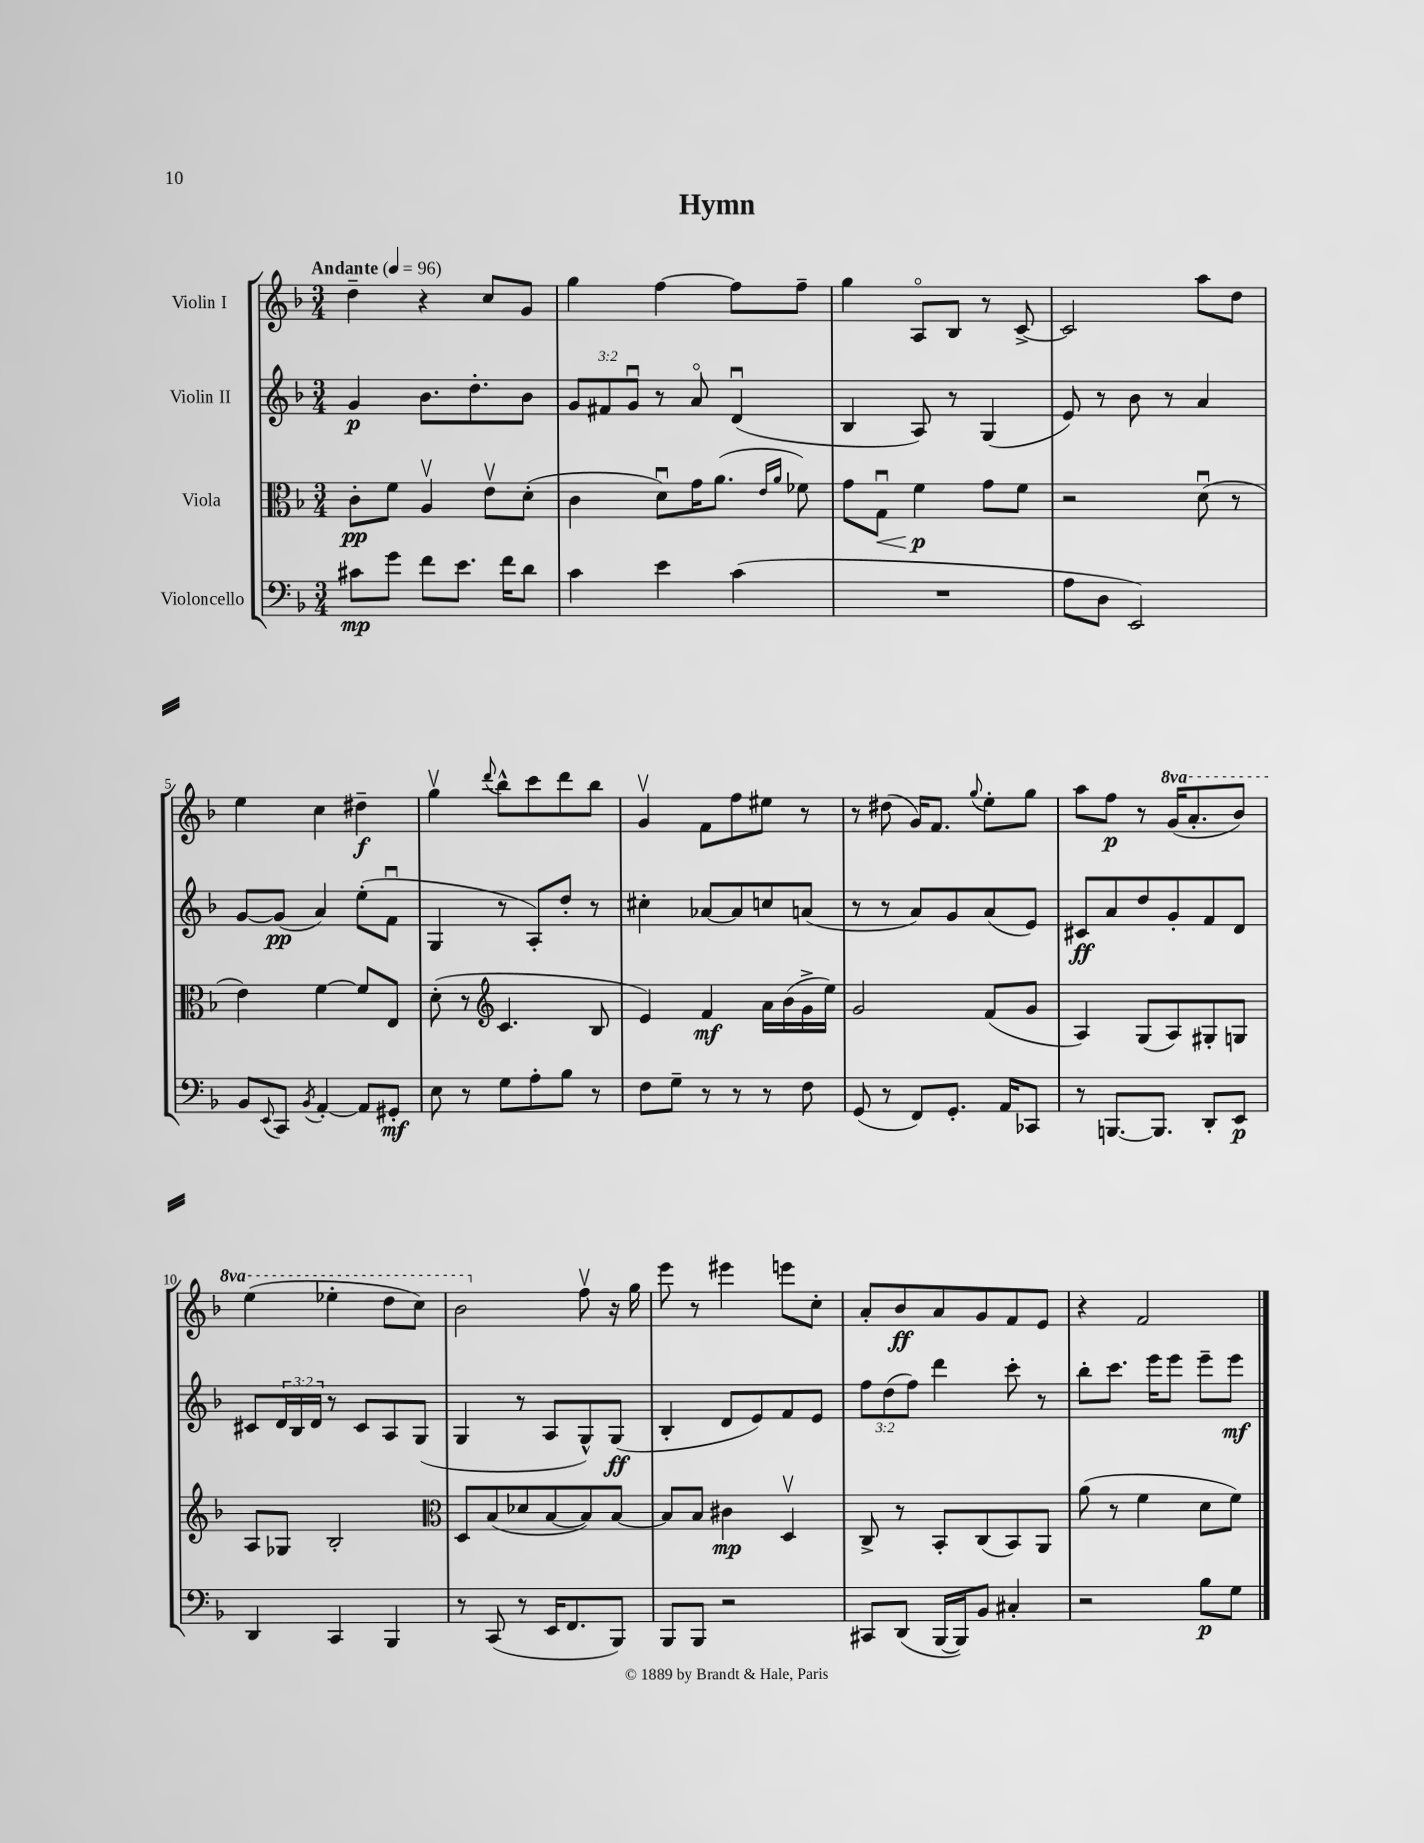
\header { title = "Hymn" }
<<
\new StaffGroup <<
\new Staff = "s0" \with { instrumentName = "Violin I" } {
    \clef treble \key f \major \numericTimeSignature \time 3/4 \set Staff.ottavationMarkups = #ottavation-simple-ordinals \tempo "Andante" 4 = 96
    d''4-- r4 c''8 g'8 |
    g''4 f''4~ f''8 f''8-- |
    g''4 a8\flageolet bes8 r8 c'8~-> |
    c'2 a''8 d''8 |
    e''4 c''4 dis''4--\f |
    g''4\upbow \appoggiatura { d'''8 } bes''8-^ c'''8 d'''8 bes''8 |
    g'4\upbow f'8 f''8 eis''8 r8 |
    r8 dis''8( g'16) f'8. \appoggiatura { g''8 } e''8-. g''8 |
    a''8 f''8\p r8 \ottava #1 g''16( a''8.-. bes''8) |
    e'''4( ees'''4-. d'''8 c'''8) |
    bes''2 \ottava #0 f''8\upbow r16 g''16 |
    e'''8 r8 eis'''4 e'''8 c''8-. |
    a'8-. bes'8\ff a'8 g'8 f'8 e'8 |
    r4 f'2 \bar "|." |
}
\new Staff = "s1" \with { instrumentName = "Violin II" } {
    \clef treble \key f \major \numericTimeSignature \time 3/4 \override Staff.TupletNumber.text = #tuplet-number::calc-fraction-text
    g'4\p bes'8. d''8.-. bes'8 |
    \tuplet 3/2 { g'8 fis'8 g'8\downbow } r8 a'8\flageolet d'4\downbow( |
    bes4 a8) r8 g4( |
    e'8) r8 bes'8 r8 a'4 |
    g'8~ g'8\pp( a'4) e''8-.( f'8\downbow |
    g4 r8 a8-.) d''8-. r8 |
    cis''4-. aes'8~ aes'8 c''8 a'8( |
    r8 r8 a'8) g'8 a'8( e'8) |
    cis'8\ff a'8 d''8 g'8-. f'8 d'8 |
    cis'8 \tuplet 3/2 { d'16 bes16 d'16 } r8 cis'8 a8 g8( |
    g4 r8 a8 g8-^) g8\ff( |
    bes4-. d'8 e'8) f'8 e'8 |
    \tuplet 3/2 { f''8 d''8( f''8) } d'''4 c'''8-. r8 |
    bes''8-. c'''8. e'''16 e'''8 e'''8-- e'''8\mf \bar "|." |
}
\new Staff = "s2" \with { instrumentName = "Viola" } {
    \clef alto \key f \major \numericTimeSignature \time 3/4
    c'8-.\pp f'8 a4\upbow e'8\upbow d'8-.( |
    c'4 d'8\downbow) g'16 a'8.( \grace { e'16 a'16 } fes'8) |
    g'8 g8\downbow\< f'4\p\! g'8 f'8 |
    r2 d'8\downbow( r8 |
    e'4) f'4~ f'8 e8 |
    d'8-.( r8 \clef treble c'4. bes8 |
    e'4) f'4\mf a'16 bes'16( g'16-> e''16) |
    g'2 f'8( g'8 |
    a4) g8( a8) gis8-. g8 |
    a8 ges8 bes2-. |
    \clef alto d8 bes8( des'8 bes8~ bes8) bes8~ |
    bes8 bes8 cis'4\mp d4\upbow |
    c8-> r8 bes,8-. c8( bes,8) a,8 |
    a'8( r8 f'4 d'8 f'8) \bar "|." |
}
\new Staff = "s3" \with { instrumentName = "Violoncello" } {
    \clef bass \key f \major \numericTimeSignature \time 3/4
    cis'8\mp g'8 f'8 e'8. f'16 d'8 |
    c'4 e'4 c'4( |
    R2. |
    a8 d8 e,2) |
    bes,8 \appoggiatura { e,8 } c,8 \acciaccatura { bes,8 } a,4~-. a,8 gis,8-.\mf |
    e8 r8 g8 a8-. bes8 r8 |
    f8 g8-- r8 r8 r8 f8 |
    g,8( r8 f,8) g,8.-. a,16 ces,8 |
    r8 b,,8.~ b,,8. d,8-. e,8\p |
    d,4 c,4 bes,,4 |
    r8 c,8( r8 e,16 f,8. bes,,8) |
    bes,,8 bes,,8 r2 |
    cis,8 d,8( bes,,16~ bes,,16) bes,8 cis4-. |
    r2 bes8\p g8 \bar "|." |
}
>>
>>
